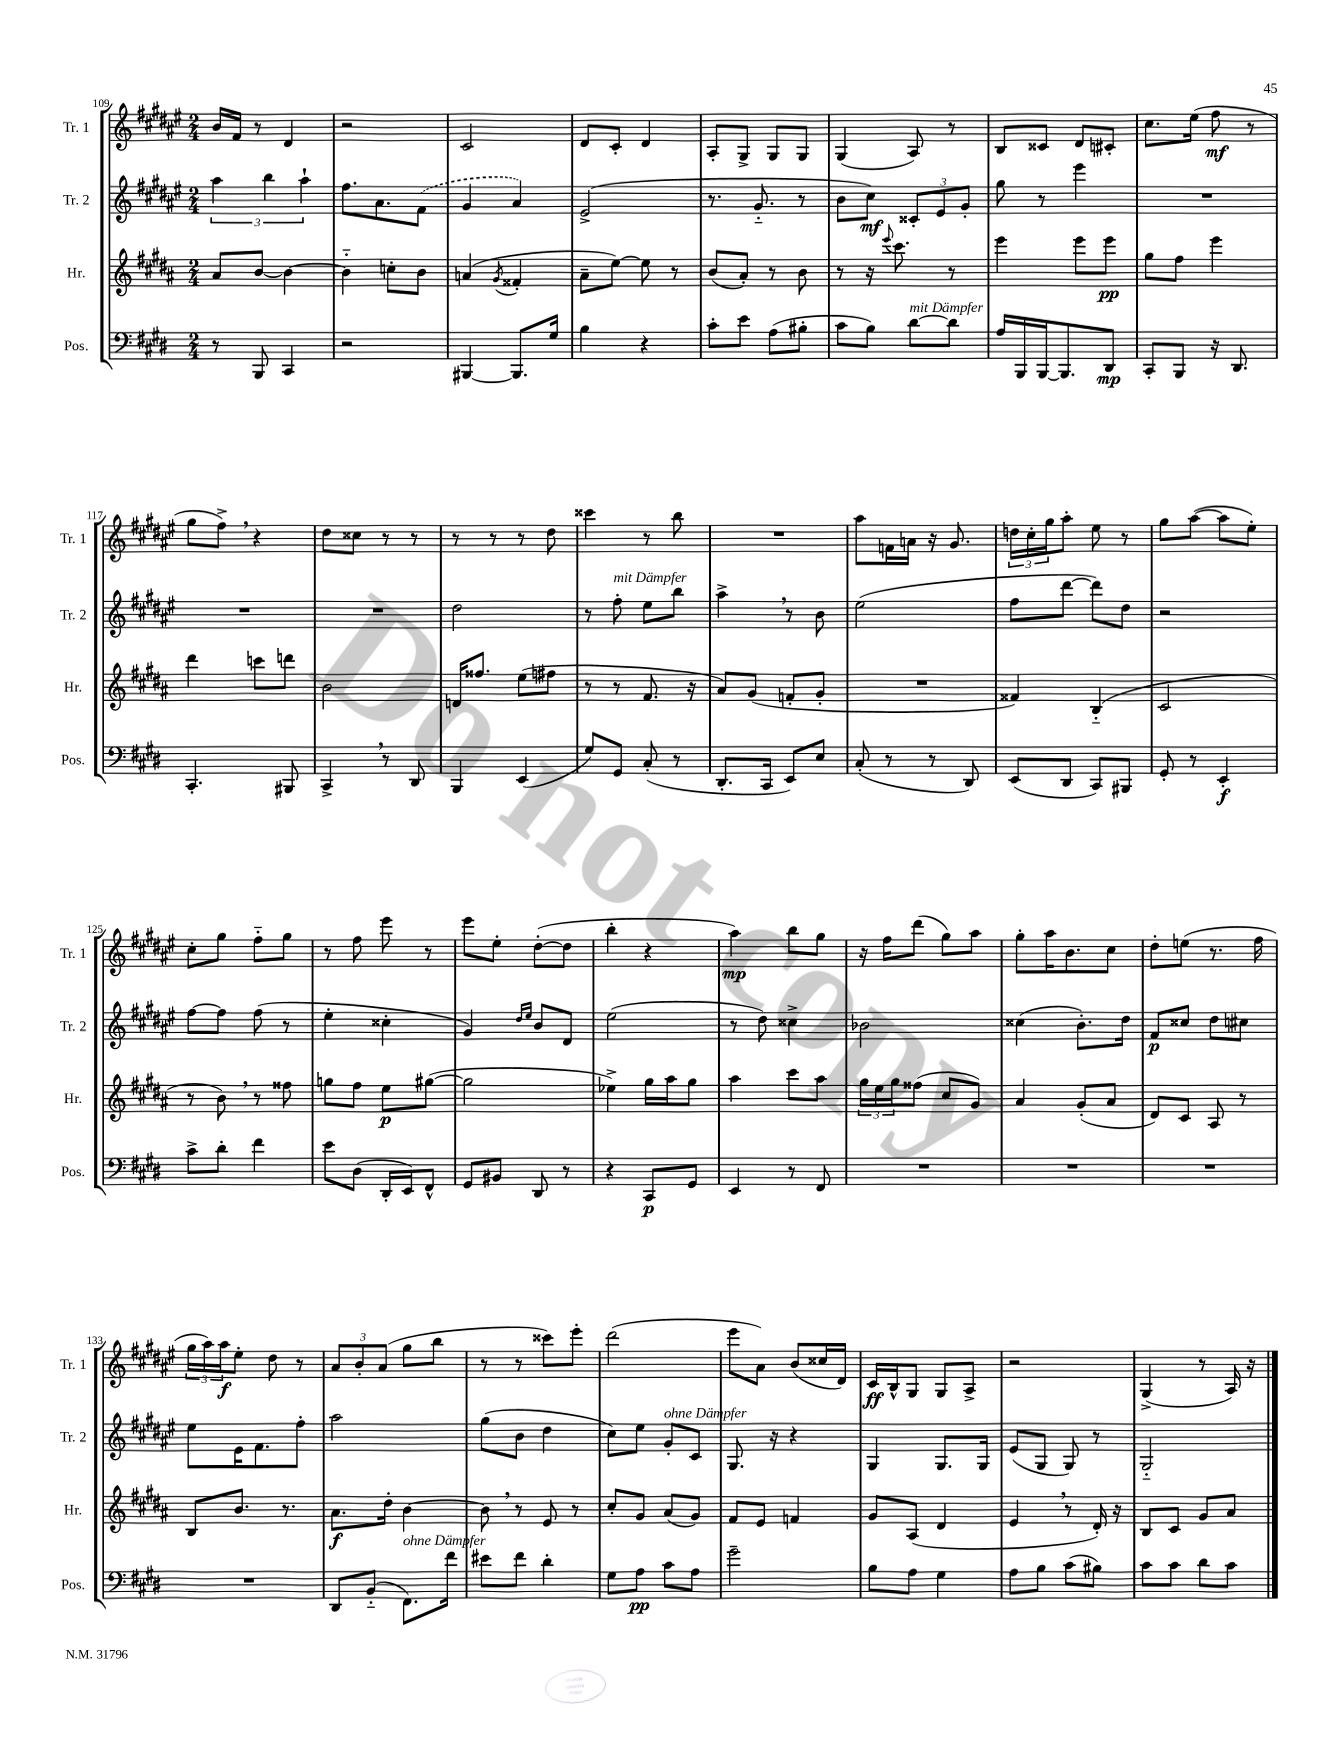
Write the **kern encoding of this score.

**kern	**dynam	**kern	**dynam	**kern	**dynam	**kern	**dynam
*part4	*part4	*part3	*part3	*part2	*part2	*part1	*part1
*staff4	*staff4	*staff3	*staff3	*staff2	*staff2	*staff1	*staff1
*I"Pos.	*	*I"Hr.	*	*I"Tr. 2	*	*I"Tr. 1	*
*I'Pos.	*	*I'Hr.	*	*I'Tr. 2	*	*I'Tr. 1	*
*clefF4	*	*clefG2	*	*clefG2	*	*clefG2	*
*k[f#c#g#d#]	*	*k[f#c#g#d#a#]	*	*k[f#c#g#d#a#e#]	*	*k[f#c#g#d#a#e#]	*
*M2/4	*	*M2/4	*	*M2/4	*	*M2/4	*
=109	=109	=109	=109	=109	=109	=109	=109
8r	.	8a#/L	.	6aa#\	.	16b/LL	.
.	.	.	.	.	.	16f#/JJ	.
8BBB/	.	[8b/J	.	.	.	8r	.
.	.	.	.	6bb\	.	.	.
4CC#/	.	4b\_	.	.	.	4d#/	.
.	.	.	.	6aa#`\	.	.	.
=110	=110	=110	=110	=110	=110	=110	=110
2r	.	4b\]	.	8.ff#\L	.	2r	.
.	.	.	.	8.a#\	.	.	.
.	.	8ccn'\L	.	.	.	.	.
.	.	8b\J	.	(8f#\J	.	.	.
=111	=111	=111	=111	=111	=111	=111	=111
[4BBB#X/	.	(4an/	.	4g#/	.	2c#/	.
.	.	8qg#/	.	.	.	.	.
8.BBB#/L]	.	4f##X'/	.	4a#/)	.	.	.
16G#/Jk	.	.	.	.	.	.	.
=112	=112	=112	=112	=112	=112	=112	=112
4B\	.	8a#~\L	.	(2e#^/	.	8d#/L	.
.	.	[8ee\J)	.	.	.	8c#'/J	.
4r	.	8ee\]	.	.	.	4d#/	.
.	.	8r	.	.	.	.	.
=113	=113	=113	=113	=113	=113	=113	=113
8c#'\L	.	(8b/L	.	8.r	.	8A#'/L	.
8e\J	.	8a#'/J)	.	.	.	8G#^/J	.
.	.	.	.	8.g#/	.	.	.
(8A\L	.	8r	.	.	.	8G#/L	.
8B#X'\J	.	8b\	.	8r	.	8G#/J	.
=114	=114	=114	=114	=114	=114	=114	=114
8c#\L	.	8r	.	8b\L	.	(4G#/	.
8B\J)	.	16r	.	8cc#\J)	mf	.	.
.	.	8qqeee/	.	.	.	.	.
.	.	8.ccc#\	.	.	.	.	.
!LO:TX:a:i:t=mit Dämpfer	!	!	!	!	!	!	!
[8d#\L	.	.	.	12c##X'/L	.	8A#/)	.
.	.	.	.	12e#/	.	.	.
8d#\J]	.	8r	.	.	.	8r	.
.	.	.	.	12g#'/J	.	.	.
=115	=115	=115	=115	=115	=115	=115	=115
16A/LL	.	4eee\	.	8gg#\	.	8B/L	.
16BBB/	.	.	.	.	.	.	.
[16BBB/J	.	.	.	8r	.	8c##X/J	.
8.BBB/]	.	.	.	.	.	.	.
.	.	8eee\L	.	4eee#\	.	8d#/L	.
8DD#/J	mp	8eee\J	pp	.	.	8c#X'/J	.
=116	=116	=116	=116	=116	=116	=116	=116
8CC#'/L	.	8gg#\L	.	2r	.	8.cc#\L	.
8BBB/J	.	8ff#\J	.	.	.	.	.
.	.	.	.	.	.	(16ee#\Jk	.
16r	.	4eee\	.	.	.	8ff#\	mf
8.DD#/	.	.	.	.	.	.	.
.	.	.	.	.	.	8r	.
!!LO:LB:g=z
=117	=117	=117	=117	=117	=117	=117	=117
4.CC#'/	.	4ddd#\	.	2r	.	8gg#\L	.
.	.	.	.	.	.	8ff#^,\J)	.
.	.	8cccn\L	.	.	.	4r	.
8BBB#X/	.	8dddn\J	.	.	.	.	.
=118	=118	=118	=118	=118	=118	=118	=118
4CC#^,/	.	2b\	.	2r	.	8dd#\L	.
.	.	.	.	.	.	8cc##X\J	.
8r	.	.	.	.	.	8r	.
8DD#/	.	.	.	.	.	8r	.
=119	=119	=119	=119	=119	=119	=119	=119
4BBB/	.	16dn/KL	.	2dd#\	.	8r	.
.	.	8.ff##X/J	.	.	.	.	.
.	.	.	.	.	.	8r	.
(4EE/	.	(8ee\L	.	.	.	8r	.
.	.	8ff#X\J	.	.	.	8dd#\	.
=120	=120	=120	=120	=120	=120	=120	=120
8G#/L)	.	8r	.	8r	.	4ccc##X\	.
!	!	!	!	!LO:TX:a:i:t=mit Dämpfer	!	!	!
8GG#/J	.	8r	.	8ff#'\	.	.	.
(8C#'/	.	8.f#/	.	8ee#\L	.	8r	.
8r	.	.	.	8bb\J	.	8bb\	.
.	.	16r	.	.	.	.	.
=121	=121	=121	=121	=121	=121	=121	=121
8.DD#'/L	.	8a#/L)	.	4aa#^,\	.	2r	.
.	.	(8g#/J	.	.	.	.	.
16CC#/Jk	.	.	.	.	.	.	.
8EE/L)	.	8fn'/L	.	8r	.	.	.
8E/J	.	8g#'/J	.	8b\	.	.	.
=122	=122	=122	=122	=122	=122	=122	=122
(8C#'/	.	2r	.	(2ee#\	.	8aa#\L	.
8r	.	.	.	.	.	16fn\L	.
.	.	.	.	.	.	16an\JJ	.
8r	.	.	.	.	.	16r	.
.	.	.	.	.	.	8.g#/	.
8DD#/)	.	.	.	.	.	.	.
=123	=123	=123	=123	=123	=123	=123	=123
(8EE/L	.	4f##X/)	.	8ff#\L	.	24ddn\LL	.
.	.	.	.	.	.	24cc#'\	.
.	.	.	.	.	.	24gg#\J	.
8DD#/J	.	.	.	[8ddd#\J	.	8aa#'\J	.
8CC#/L)	.	(4B/	.	8ddd#\L])	.	8ee#\	.
8BBB#X/J	.	.	.	8dd#\J	.	8r	.
=124	=124	=124	=124	=124	=124	=124	=124
8GG#'/	.	2c#/	.	2r	.	8gg#\L	.
8r	.	.	.	.	.	([8aa#\J	.
4EE'/	f	.	.	.	.	8aa#\L]	.
.	.	.	.	.	.	8ee#'\J)	.
!!LO:LB:g=z
=125	=125	=125	=125	=125	=125	=125	=125
8c#^\L	.	8r	.	[8ff#\L	.	8cc#'\L	.
8d#'\J	.	8b,\)	.	8ff#\J]	.	8gg#\J	.
4f#\	.	8r	.	(8ff#\	.	8ff#\L	.
.	.	8ff##X\	.	8r	.	8gg#\J	.
=126	=126	=126	=126	=126	=126	=126	=126
8e\L	.	8ggn\L	.	4ee#'\	.	8r	.
(8D#\J	.	8ff#\J	.	.	.	8ff#\	.
16DD#'/LL	.	8ee\L	p	4cc##X'\	.	8eee#\	.
16EE/J)	.	.	.	.	.	.	.
8FF#^^/J	.	([8gg#X\J	.	.	.	8r	.
=127	=127	=127	=127	=127	=127	=127	=127
8GG#/L	.	2gg#\]	.	4g#/)	.	8eee#\L	.
8BB#X/J	.	.	.	.	.	8ee#'\J	.
.	.	.	.	16qqdd#/LL	.	.	.
.	.	.	.	16qqee#/JJ	.	.	.
8DD#/	.	.	.	8b/L	.	([8dd#'\L	.
8r	.	.	.	8d#/J	.	8dd#\J]	.
=128	=128	=128	=128	=128	=128	=128	=128
4r	.	4ee-X^\)	.	(2ee#\	.	4bb'\	.
8CC#/L	p	16gg#\LL	.	.	.	4r	.
.	.	16aa#\J	.	.	.	.	.
8GG#/J	.	8gg#\J	.	.	.	.	.
=129	=129	=129	=129	=129	=129	=129	=129
4EE/	.	4aa#\	.	8r	.	4aa#\)	mp
.	.	.	.	8dd#\)	.	.	.
8r	.	8ccc#\L	.	4cc##X^\	.	8bb\L	.
8FF#/	.	8aa#\J	.	.	.	8gg#\J	.
=130	=130	=130	=130	=130	=130	=130	=130
2r	.	24gg#\LL	.	2b-X\	.	16r	.
.	.	24ee\	.	.	.	.	.
.	.	.	.	.	.	16ff#\KL	.
.	.	24gg#\J	.	.	.	.	.
.	.	(8ff##X\J	.	.	.	(8ddd#\J	.
.	.	8cc#/L	.	.	.	8gg#\L)	.
.	.	8g#/J)	.	.	.	8aa#\J	.
=131	=131	=131	=131	=131	=131	=131	=131
2r	.	4a#/	.	(4cc##X\	.	8gg#'\L	.
.	.	.	.	.	.	16aa#\K	.
.	.	.	.	.	.	8.b\	.
.	.	(8g#'/L	.	8.b'\L)	.	.	.
.	.	8a#/J	.	.	.	8cc#\J	.
.	.	.	.	16dd#\Jk	.	.	.
=132	=132	=132	=132	=132	=132	=132	=132
2r	.	8d#/L)	.	8f#/L	p	8dd#'\L	.
.	.	8c#/J	.	8cc##X/J	.	(8een\J	.
.	.	8A#/	.	8dd#\L	.	8.r	.
.	.	8r	.	8cc#X\J	.	.	.
.	.	.	.	.	.	16ff#\	.
!!LO:LB:g=z
=133	=133	=133	=133	=133	=133	=133	=133
2r	.	8B/L	.	8ee#\L	.	24gg#\LL	.
.	.	.	.	.	.	24aa#\)	.
.	.	.	.	.	.	24aa#\J	f
.	.	8.b/J	.	16e#\K	.	8ee#'\J	.
.	.	.	.	8.f#\	.	.	.
.	.	.	.	.	.	8dd#\	.
.	.	8.r	.	.	.	.	.
.	.	.	.	8ff#'\J	.	8r	.
=134	=134	=134	=134	=134	=134	=134	=134
8DD#/L	.	8.a#\L	f	2aa#\	.	12a#/L	.
.	.	.	.	.	.	12b'/	.
(8BB/J	.	.	.	.	.	.	.
.	.	.	.	.	.	(12a#/J	.
.	.	16dd#'\Jk	.	.	.	.	.
!LO:TX:a:i:t=ohne Dämpfer	!	!	!	!	!	!	!
8.FF#\L)	.	[4b\	.	.	.	8gg#\L	.
.	.	.	.	.	.	8bb\J	.
16f#\Jk	.	.	.	.	.	.	.
=135	=135	=135	=135	=135	=135	=135	=135
8e#X\L	.	8b,\]	.	(8gg#\L	.	8r	.
8f#\J	.	8r	.	8b\J	.	8r	.
4d#'\	.	8e/	.	4dd#\	.	8ccc##X\L)	.
.	.	8r	.	.	.	8eee#'\J	.
=136	=136	=136	=136	=136	=136	=136	=136
8G#\L	.	8cc#'/L	.	8cc#\L)	.	(2ddd#\	.
8A\J	pp	8g#/J	.	8ee#\J	.	.	.
!	!	!	!	!LO:TX:a:i:t=ohne Dämpfer	!	!	!
8c#\L	.	(8a#/L	.	8g#'/L	.	.	.
8A\J	.	8g#/J)	.	8c#/J	.	.	.
=137	=137	=137	=137	=137	=137	=137	=137
2g#~\	.	8f#/L	.	8.G#/	.	8eee#\L	.
.	.	8e/J	.	.	.	8a#\J)	.
.	.	.	.	16r	.	.	.
.	.	4fn/	.	4r	.	(8b/L	.
.	.	.	.	.	.	16cc##X/L	.
.	.	.	.	.	.	16d#/JJ)	.
=138	=138	=138	=138	=138	=138	=138	=138
8B\L	.	8g#/L	.	4G#/	.	16c#/LL	ff
.	.	.	.	.	.	16B^^/J	.
8A\J	.	(8A#/J	.	.	.	8G#/J	.
4G#\	.	4d#/	.	8.G#/L	.	8G#/L	.
.	.	.	.	.	.	8A#^/J	.
.	.	.	.	16G#/Jk	.	.	.
=139	=139	=139	=139	=139	=139	=139	=139
8A\L	.	4e,/	.	(8e#/L	.	2r	.
8B\J	.	.	.	8G#/J	.	.	.
(8c#\L	.	8r	.	8G#/)	.	.	.
8B#X\J)	.	16d#'/)	.	8r	.	.	.
.	.	16r	.	.	.	.	.
=140	=140	=140	=140	=140	=140	=140	=140
8c#\L	.	8B/L	.	2G#/	.	(4G#^/	.
8c#\J	.	8c#/J	.	.	.	.	.
8d#\L	.	8g#/L	.	.	.	8r	.
8c#\J	.	8a#/J	.	.	.	16A#/)	.
.	.	.	.	.	.	16r	.
==	==	==	==	==	==	==	==
*-	*-	*-	*-	*-	*-	*-	*-
